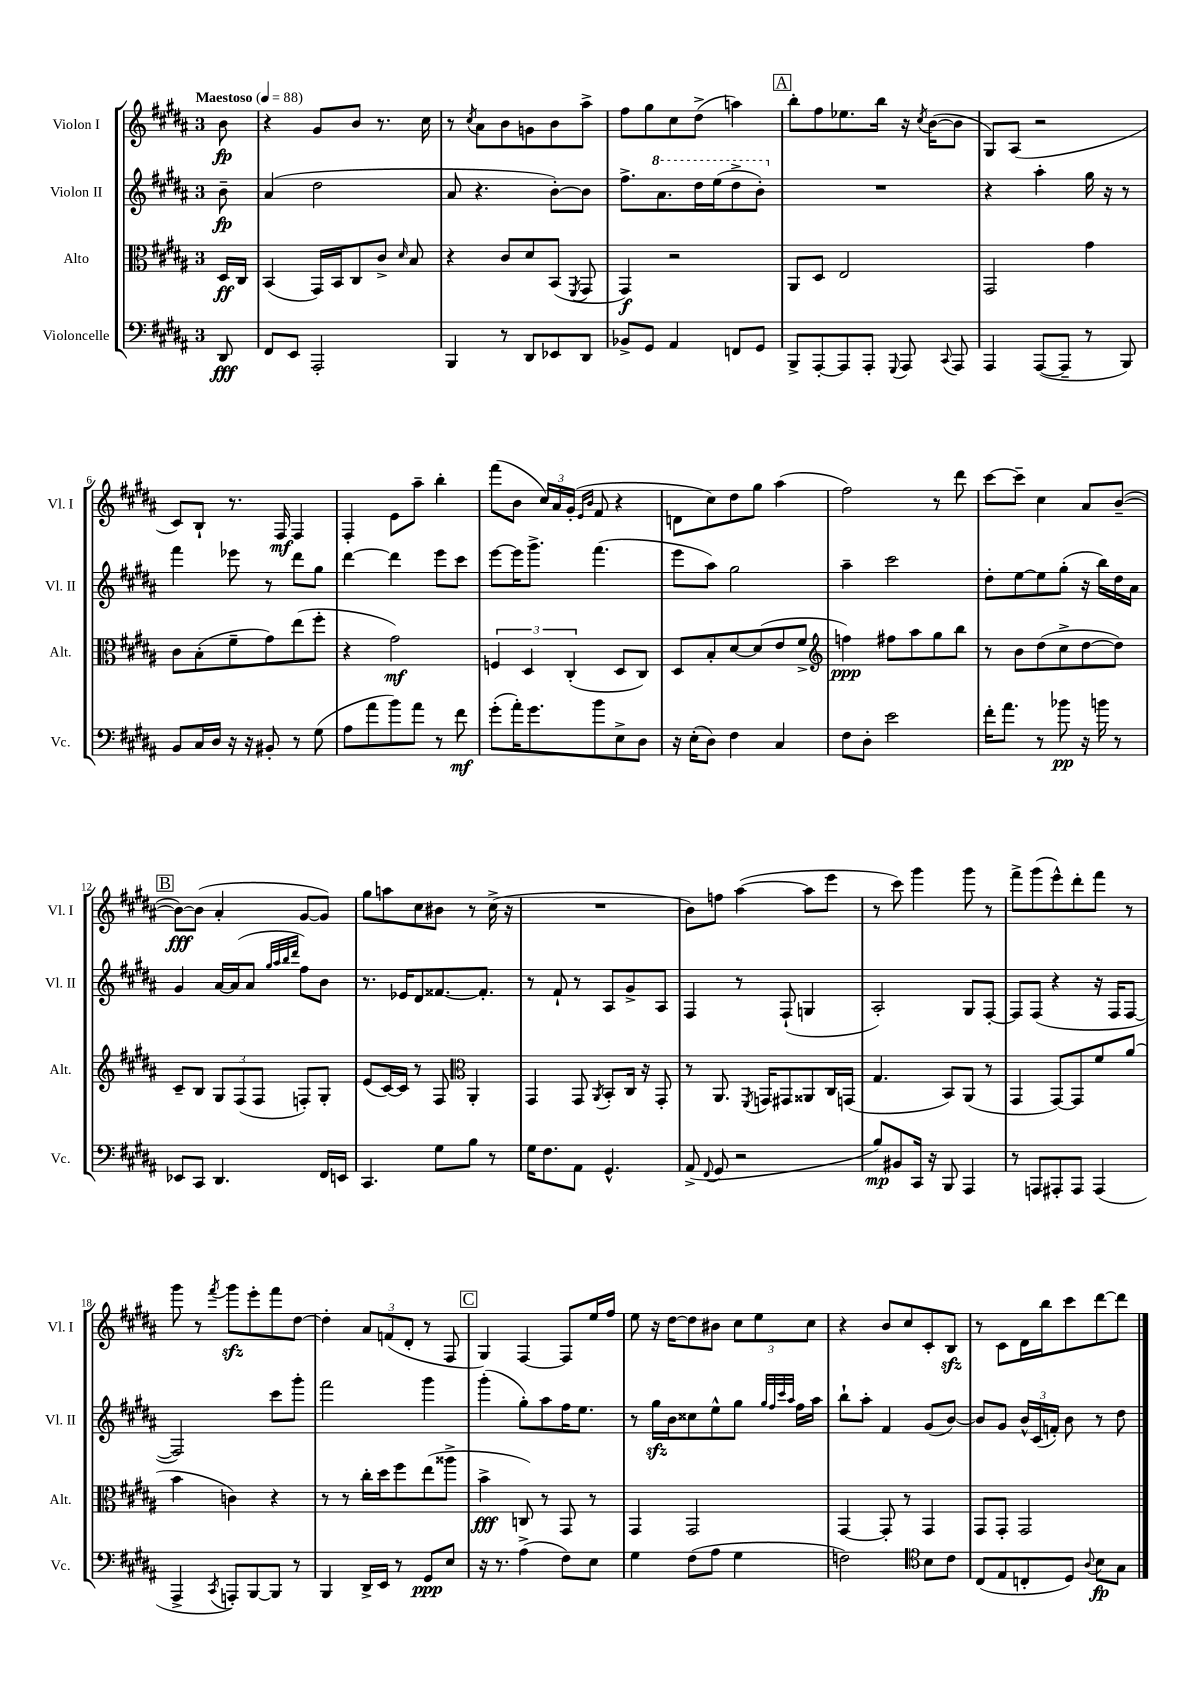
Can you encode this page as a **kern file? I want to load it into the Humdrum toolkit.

**kern	**kern	**kern	**kern
*staff4	*staff3	*staff2	*staff1
*clefF4	*clefC3	*clefG2	*clefG2
*k[f#c#g#d#a#]	*k[f#c#g#d#a#]	*k[f#c#g#d#a#]	*k[f#c#g#d#a#]
*M3/4	*M3/4	*M3/4	*M3/4
*MM88	*MM88	*MM88	*MM88
8DD#	16D#	8b~	8b
.	16C#	.	.
=	=	=	=
8FF#	(4BB	(4a#	4r
8EE	.	.	.
2AAA#'	16GG#)	2dd#	8g#
.	16BB	.	.
.	8C#	.	8b
.	8c#^	.	8.r
.	16qqd#	.	.
.	8B	.	.
.	.	.	16cc#
=	=	=	=
4BBB	4r	8a#	8r
.	.	.	8qcc#
.	.	4.r	8a#
8r	8c#	.	8b
8DD#	8d#	.	8g
8EE-	(8BB	[8b')	8b
.	8qFF#	.	.
8DD#	8GG#	8b]	8aa#^
=	=	=	=
8BB-^	4GG#)	8.ff#^	8ff#
8GG#	.	.	8gg#
.	.	8.aa#	.
4AA#	2r	.	8cc#
.	.	16ddd#	(8dd#^
.	.	(16eee	.
8FF	.	8ddd#^	4aa)
8GG#	.	8bb')	.
=	=	=	=
8BBB^	8AA#	2.r	8bb'
[8AAA#'	8D#	.	8ff#
8AAA#]	2E	.	8.ee-
8AAA#'	.	.	.
.	.	.	16bb
8qqGGG#	.	.	.
8AAA#	.	.	16r
.	.	.	8qcc#
.	.	.	([16b
8qqCC#	.	.	.
8AAA#	.	.	8b]
=	=	=	=
4AAA#	2GG#	4r	8G#)
.	.	.	(8A#
([8AAA#	.	4aa#'	2r
8AAA#~]	.	.	.
8r	4g#	16gg#	.
.	.	16r	.
8BBB)	.	8r	.
=	=	=	=
8BB	8c#	4fff#	8c#)
16C#	(8B'	.	8B`
16D#	.	.	.
16r	8f#~	8eee-	8.r
16r	.	.	.
8BB#'	8g#)	8r	.
.	.	.	16F#
8r	(8ee	8ddd#	4F#
(8G#	8ff#'	8gg#	.
=	=	=	=
8A#	4r	[4ddd#	4F#'
8a#	.	.	.
8b)	2g#)	4ddd#]	8e
8a#	.	.	8aa#~
8r	.	8eee	4bb'
8f#	.	8ccc#	.
=	=	=	=
(8g#'	6F	[8eee	(8fff#
16a#')	.	16eee]	8b
.	6D#	.	.
8.g#	.	8.ggg#^	.
.	.	.	24cc#)
.	.	.	24a#
.	(6C#'	.	(24g#'
.	.	.	16qqe
.	.	.	16qqb
8b	.	(4.fff#	8f#
8E^	8D#	.	4r
8D#	8C#)	.	.
=	=	=	=
16r	8D#	8eee	8d
(16E'	.	.	.
8D#)	8B'	8aa#)	8cc#)
4F#	[8d#	2gg#	8dd#
.	(8d#]	.	8gg#
4C#	8e	.	(4aa#
.	8f#^	.	.
=	=	=	=
*	*clefG2	*	*
8F#	4ff)	4aa#~	2ff#)
8D#'	.	.	.
2e	8ff#	2ccc#	.
.	8aa#	.	.
.	8gg#	.	8r
.	8bb	.	8ddd#
=	=	=	=
16f#'	8r	8dd#'	[8ccc#
8.a#	.	.	.
.	8b	[8ee	8ccc#~]
8r	(8dd#	8ee]	4cc#
8b-	8cc#^	(8gg#'	.
16r	[8dd#	16r	8a#
16b	.	16bb)	.
8r	8dd#])	16dd#	([8b~
.	.	16a#	.
=	=	=	=
8EE-	8c#~	4g#	8b_)
8CC#	8B	.	(8b]
4.DD#	12G#	[16a#	4a#'
.	.	(16a#]	.
.	(12F#	.	.
.	.	8a#	.
.	12F#	.	.
.	.	32qqgg#	.
.	.	32qqaa#	.
.	.	32qqbb	.
.	.	32qqddd#	.
.	8F')	8ff#)	[8g#
16FF#	8G#'	8b	8g#])
16EE	.	.	.
=	=	=	=
4.CC#	(8e	8.r	8gg#
.	[16c#)	.	8aa
.	16c#]	16e-	.
.	8r	8d#	8cc#
8G#	8F#	[8.f##	8b#
*	*clefC3	*	*
8B	4AA#'	.	8r
.	.	8.f##']	.
8r	.	.	(16cc#^
.	.	.	16r
=	=	=	=
16G#	4GG#	8r	2.r
8.F#	.	.	.
.	.	8f#`	.
8AA#	8GG#	8r	.
.	8qAA#	.	.
4.GG#^^	8BB'	8A#	.
.	16C#	8g#^	.
.	16r	.	.
.	8GG#'	8A#	.
=	=	=	=
(8AA#^	8r	4F#	8b)
8qqFF#	.	.	.
8GG#	8.AA#	.	8ff
2r	.	8r	([4aa#
.	8qFF#	.	.
.	16GG	.	.
.	8GG#	(8F#`	.
.	8AA##	4G	8aa#]
.	16C#	.	8eee
.	(16GG	.	.
=	=	=	=
8B)	4.G#	2A#')	8r
8BB#	.	.	8ccc#)
16CC#	.	.	4ggg#
16r	.	.	.
8BBB	8BB)	.	.
4AAA#	(8AA#	8G#	8ggg#
.	8r	[8F#'	8r
=	=	=	=
8r	4GG#	8F#]	8fff#^
8AAA	.	(8F#	(8ggg#
8AAA#'	[8GG#)	4r	8eee^^)
8AAA#	8GG#]	.	8ddd#'
(4AAA#	8f#	16r	8fff#
.	.	16F#	.
.	(8a#	[8F#	8r
=	=	=	=
4AAA#^	4b	2F#])	8ggg#
.	.	.	8r
8qCC#	.	.	8qfff#
8AAA')	4c)	.	8ggg#
[8BBB	.	.	8eee'
8BBB]	4r	8ccc#	8fff#
8r	.	8ggg#'	[8dd#
=	=	=	=
4BBB	8r	2fff#	4dd#']
.	8r	.	.
16DD#^	16cc#'	.	12a#
16EE	16dd#	.	.
.	.	.	(12f
8r	8ff#	.	.
.	.	.	12d#'
8GG#	(8ee	4ggg#	8r
8E	8aa##^	.	8F#
=	=	=	=
16r	4b^	(4ggg#'	4G#)
8.r	.	.	.
(4A#^	8C)	8gg#')	[4F#
.	8r	8aa#	.
8F#)	8GG#	16ff#	8F#]
.	.	8.ee	.
8E	8r	.	16ee
.	.	.	16ff#
=	=	=	=
4G#	4GG#	8r	8ee
.	.	16gg#	16r
.	.	16b	[16dd#
(8F#	2GG#	8cc##	8dd#]
8A#	.	8ee^^	8b#
4G#	.	8gg#	12cc#
.	.	.	12ee
.	.	32qqgg#	.
.	.	32qqff#	.
.	.	32qqccc#	.
.	.	32qqaa#	.
.	.	16ff#	.
.	.	.	12cc#
.	.	16aa#	.
=	=	=	=
2F)	[4GG#	8bb`	4r
.	.	8aa#'	.
.	8GG#']	4f#	8b
.	8r	.	8cc#
*clefC4	*	*	*
8B	4GG#	(8g#	8c#'
8c#	.	[8b)	8B
=	=	=	=
(8C#	8GG#	8b]	8r
8E	8GG#'	8g#	8c#
8C'	2GG#	24b^^	16d#
.	.	(24c#	.
.	.	.	16bb
.	.	24f')	.
8D#)	.	8b	8ccc#
8qqA#	.	.	.
8B	.	8r	[8ddd#
8G#	.	8dd#	8ddd#]
==	==	==	==
*-	*-	*-	*-
